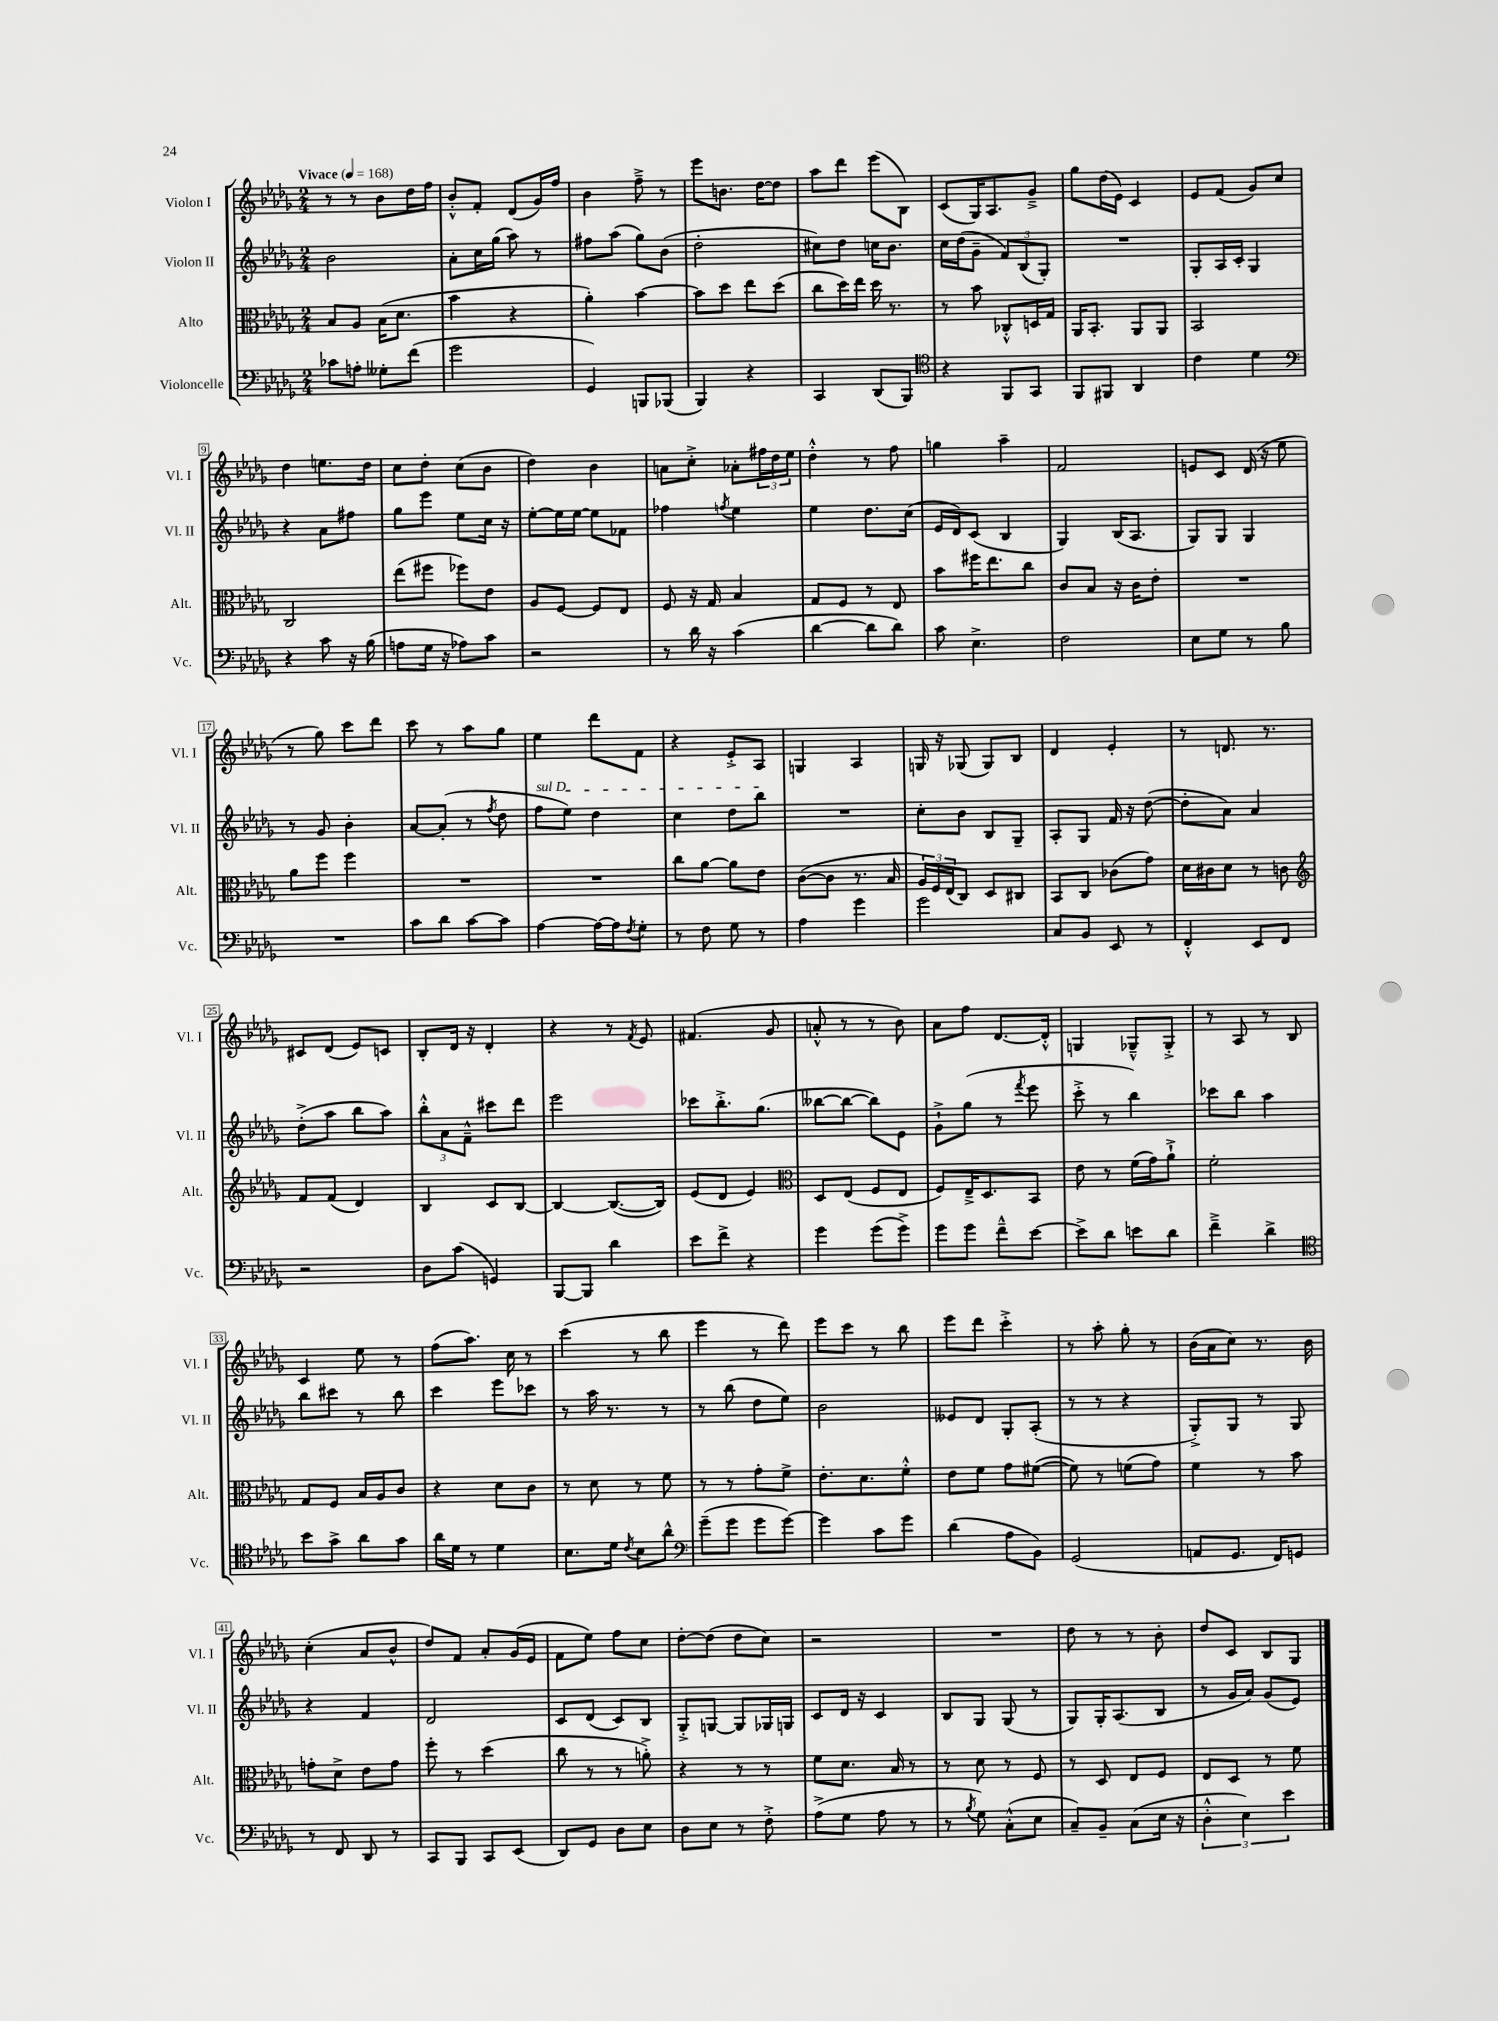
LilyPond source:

<<
\new StaffGroup <<
\new Staff = "s0" \with { instrumentName = "Violon I" shortInstrumentName = "Vl. I" } {
    \clef treble \key des \major \numericTimeSignature \time 2/4 \tempo "Vivace" 4 = 168
    r8 r8 bes'8 des''16 f''16 |
    bes'8-.-^ f'8-. des'8( ges'16) f''16 |
    bes'4 f''8---> r8 |
    ees'''8 b'8. des''16~ des''8 |
    aes''8 des'''8 ees'''8( bes8) |
    c'8( ges16) aes8. ges'8---> |
    ges''8 des''16( ees'16) c'4 |
    ees'8 f'8( ges'8) c''8 |
    des''4 e''8. des''16 |
    c''8 des''8-. c''8( bes'8 |
    des''4) bes'4 |
    a'8 c''8-.-> aes'8-. \tuplet 3/2 { fis''16 des''16 ees''16 } |
    des''4-.-^ r8 f''8 |
    g''4 aes''4-- |
    f'2 |
    e'8 c'8 des'16( r16 ees''8 |
    r8 ges''8) c'''8 des'''8 |
    c'''8 r8 aes''8 ges''8 |
    ees''4 des'''8 f'8 |
    r4 ees'8-.-> aes8 |
    g4 aes4 |
    g16 r16 ges8( ges8) bes8 |
    des'4 ees'4-. |
    r8 d'8. r8. |
    cis'8 des'8( ees'8) c'8 |
    bes8-. des'16 r16 des'4-. |
    r4 r8 \acciaccatura { f'8 } ees'8 |
    fis'4.( ges'8 |
    a'8-.-^ r8 r8 bes'8) |
    aes'8 f''8 des'8.~ des'16-.-^ |
    g4 ges8---^ ges8-.-> |
    r8 aes8 r8 bes8 |
    c'4 ees''8 r8 |
    f''8( aes''8.) c''16 r8 |
    c'''4( r8 bes''8 |
    ees'''4 r8 des'''8) |
    ees'''8 c'''8 r8 bes''8 |
    ees'''8 des'''8 c'''4-.-> |
    r8 aes''8-. ges''8-. r8 |
    bes'16( aes'16 c''8) r8. bes'16 |
    c''4-.( aes'8 bes'8-^ |
    des''8) f'8 aes'8-. ges'16( ees'16 |
    f'8 ees''8) f''8 c''8 |
    des''8~-. des''8( des''8 c''8) |
    r2 |
    R2 |
    des''8 r8 r8 bes'8-. |
    des''8 c'8 bes8 ges8 \bar "|." |
}
\new Staff = "s1" \with { instrumentName = "Violon II" shortInstrumentName = "Vl. II" } {
    \clef treble \key des \major \numericTimeSignature \time 2/4
    bes'2 |
    aes'8-. c''16 ges''16( aes''8) r8 |
    fis''8 aes''8( ges''8) bes'8( |
    des''2-. |
    cis''8) des''8 c''16 bes'8. |
    c''16 des''16( ges'8-- \tuplet 3/2 { f'8) bes8( ges8-.) } |
    R2 |
    ges8-. aes16 c'16-. ges4 |
    r4 aes'8 fis''8 |
    ges''8 ees'''8 ees''8 c''16 r16 |
    ees''8~-. ees''16 ees''16~ ees''8 fes'8 |
    fes''4 \acciaccatura { f''8 } ees''4 |
    ees''4 des''8. c''16( |
    ees'16 des'16) c'8( bes4 |
    ges4) bes16( aes8. |
    ges8) ges8 ges4 |
    r8 ges'8 bes'4-. |
    aes'8~ aes'8-.( r8 \acciaccatura { f''8 } des''8 |
    \once \override TextSpanner.bound-details.left.text = \markup { \italic "sul D" } f''8\startTextSpan ees''8) des''4 |
    c''4 des''8 bes''8\stopTextSpan |
    R2 |
    c''8-. bes'8 bes8 ges8-- |
    aes8-. ges8 f'16 r16 des''8~( |
    des''8-. aes'8) aes'4 |
    des''8-.->( aes''8 bes''8 aes''8) |
    \tuplet 3/2 { bes''8-.-^ aes'8 f'8---^ } cis'''8 des'''8 |
    ees'''2 |
    ces'''8 bes''8.-.-> ges''8.( |
    beses''8~ beses''8~ beses''8) ees'8 |
    ges'8-!-> ges''8( r8 \acciaccatura { f'''8 } ees'''8 |
    c'''8-.-> r8 bes''4) |
    ces'''8 bes''8 aes''4 |
    bes''8 cis'''8 r8 bes''8 |
    c'''4 ees'''8 ces'''8 |
    r8 aes''16 r8. r8 |
    r8 bes''8( des''8 ees''8) |
    bes'2 |
    eeses'8 des'8 ges8-. aes8-.( |
    r8 r8 r4 |
    ges8-.->) ges8 r8 ges8 |
    r4 f'4 |
    des'2 |
    c'8 des'8( c'8) bes8 |
    ges8-.-> g8~ g8 ges16 g16 |
    c'8 des'16 r16 c'4 |
    bes8 ges8 ges8( r8 |
    ges8) ges16-. aes8.( bes8 |
    r8 ges'16 aes'16) ges'8( ees'8) \bar "|." |
}
\new Staff = "s2" \with { instrumentName = "Alto" shortInstrumentName = "Alt." } {
    \clef alto \key des \major \numericTimeSignature \time 2/4
    bes8 aes8 bes16( des'8. |
    bes'4 r4 |
    aes'4-.) bes'4~ |
    bes'8 des''8 ees''8 des''8( |
    c''8 des''16) ees''16 des''16 r8. |
    r8 bes'8 ces8-.-^ d16 ges16 |
    aes,16 bes,8.-. aes,8 aes,8 |
    bes,2 |
    c2 |
    ees''8( fis''8 fes''8) ees'8 |
    aes8 f8~ f8 ees8 |
    f8 r16 ges16 bes4 |
    ges8 f8 r8 ees8 |
    bes'8 fis''16 ees''8. c''8 |
    c'8 bes8 r16 c'16 ees'8-. |
    R2 |
    aes'8 f''8 f''4 |
    R2 |
    R2 |
    c''8 aes'8~ aes'8 ees'8 |
    c'8~( c'8 r8. bes16 |
    \tuplet 3/2 { aes16) f16 ees16( } c8) des8 cis8 |
    bes,8 c8 ces'8( ges'8) |
    des'16 cis'16 des'8 r8 c'8 |
    \clef treble f'8 f'8( des'4) |
    bes4 c'8 bes8~ |
    bes4~ bes8.~( bes16) |
    ees'8( des'8 ees'4) |
    \clef alto des8 ees8( f8 ees8 |
    f8) ees16---> des8. bes,8 |
    ees'8 r8 f'16( ges'16) aes'8-!-> |
    f'2-. |
    ges8 f8 bes16 aes16 c'8 |
    r4 des'8 c'8 |
    r8 des'8 r8 f'8 |
    r8 r8 ges'8-. f'8-> |
    ees'8.-. des'8. f'8-.-^ |
    ees'8 f'8 ges'8 fis'8~( |
    fis'8) r8 f'8( ges'8) |
    f'4 r8 bes'8 |
    g'8-. des'8-> ees'8 g'8 |
    f''8-. r8 des''4( |
    c''8 r8 r8 a'8-.->) |
    r4 r8 r8 |
    f'8 des'8. bes16 r8 |
    r8 des'8 r8 f8 |
    r8 des8 ees8 f8 |
    ees8 des8 r8 f'8 \bar "|." |
}
\new Staff = "s3" \with { instrumentName = "Violoncelle" shortInstrumentName = "Vc." } {
    \clef bass \key des \major \numericTimeSignature \time 2/4
    ces'8 a8-. geses8-. f'8( |
    ges'2 |
    ges,4) b,,8 bes,,8( |
    bes,,4) r4 |
    c,4 des,8( bes,,8) |
    \clef tenor r4 f,8 ges,8 |
    f,8 fis,8 aes,4 |
    c'4 des'4 |
    \clef bass r4 c'8 r16 bes16( |
    a8 ges16 r16 aes8) c'8 |
    r2 |
    r8 des'16 r16 c'4( |
    des'4~ des'8 des'8) |
    c'8 ees4.-> |
    f2 |
    ees8 ges8 r8 bes8 |
    R2 |
    c'8 des'8 c'8~ c'8 |
    aes4~ aes16~ aes16 \acciaccatura { f8 } ges8-. |
    r8 f8 ges8 r8 |
    aes4 ges'4 |
    ges'2 |
    c8 bes,8 ees,8 r8 |
    f,4-.-^ ees,8 f,8 |
    r2 |
    des8 c'8( g,4) |
    bes,,8~ bes,,8 des'4 |
    ees'8 f'8-> r4 |
    ges'4 ges'8( ges'8->) |
    ges'8 ges'8 f'8---^ ees'8~ |
    ees'8-> des'8 e'8 des'8 |
    f'4---> des'4-> |
    \clef tenor bes'8 ges'8-> aes'8 ges'8 |
    aes'16 des'16 r8 des'4 |
    bes8. des'16 \acciaccatura { c'8 } bes8 aes'8-^ |
    \clef bass ges'8--( ges'8 ges'8 ges'8~) |
    ges'4 c'8 ges'8 |
    des'4( aes8 bes,8) |
    ges,2( |
    a,8 ges,8. f,16) g,8 |
    r8 f,8 des,8 r8 |
    c,8 bes,,8 c,8 ees,8( |
    des,8) ges,8 des8 ees8 |
    des8 ees8 r8 f8-.-> |
    aes8->( ges8 aes8 r8 |
    r8 \acciaccatura { bes8 } ges8) c8-.-^( ees8 |
    c8--) bes,8-- c8( ees16 r16 |
    \tuplet 3/2 { des4-.-^ ees4) ees'4 } \bar "|." |
}
>>
>>
\layout { \context { \Score \override BarNumber.stencil = #(make-stencil-boxer 0.1 0.3 ly:text-interface::print) } }
